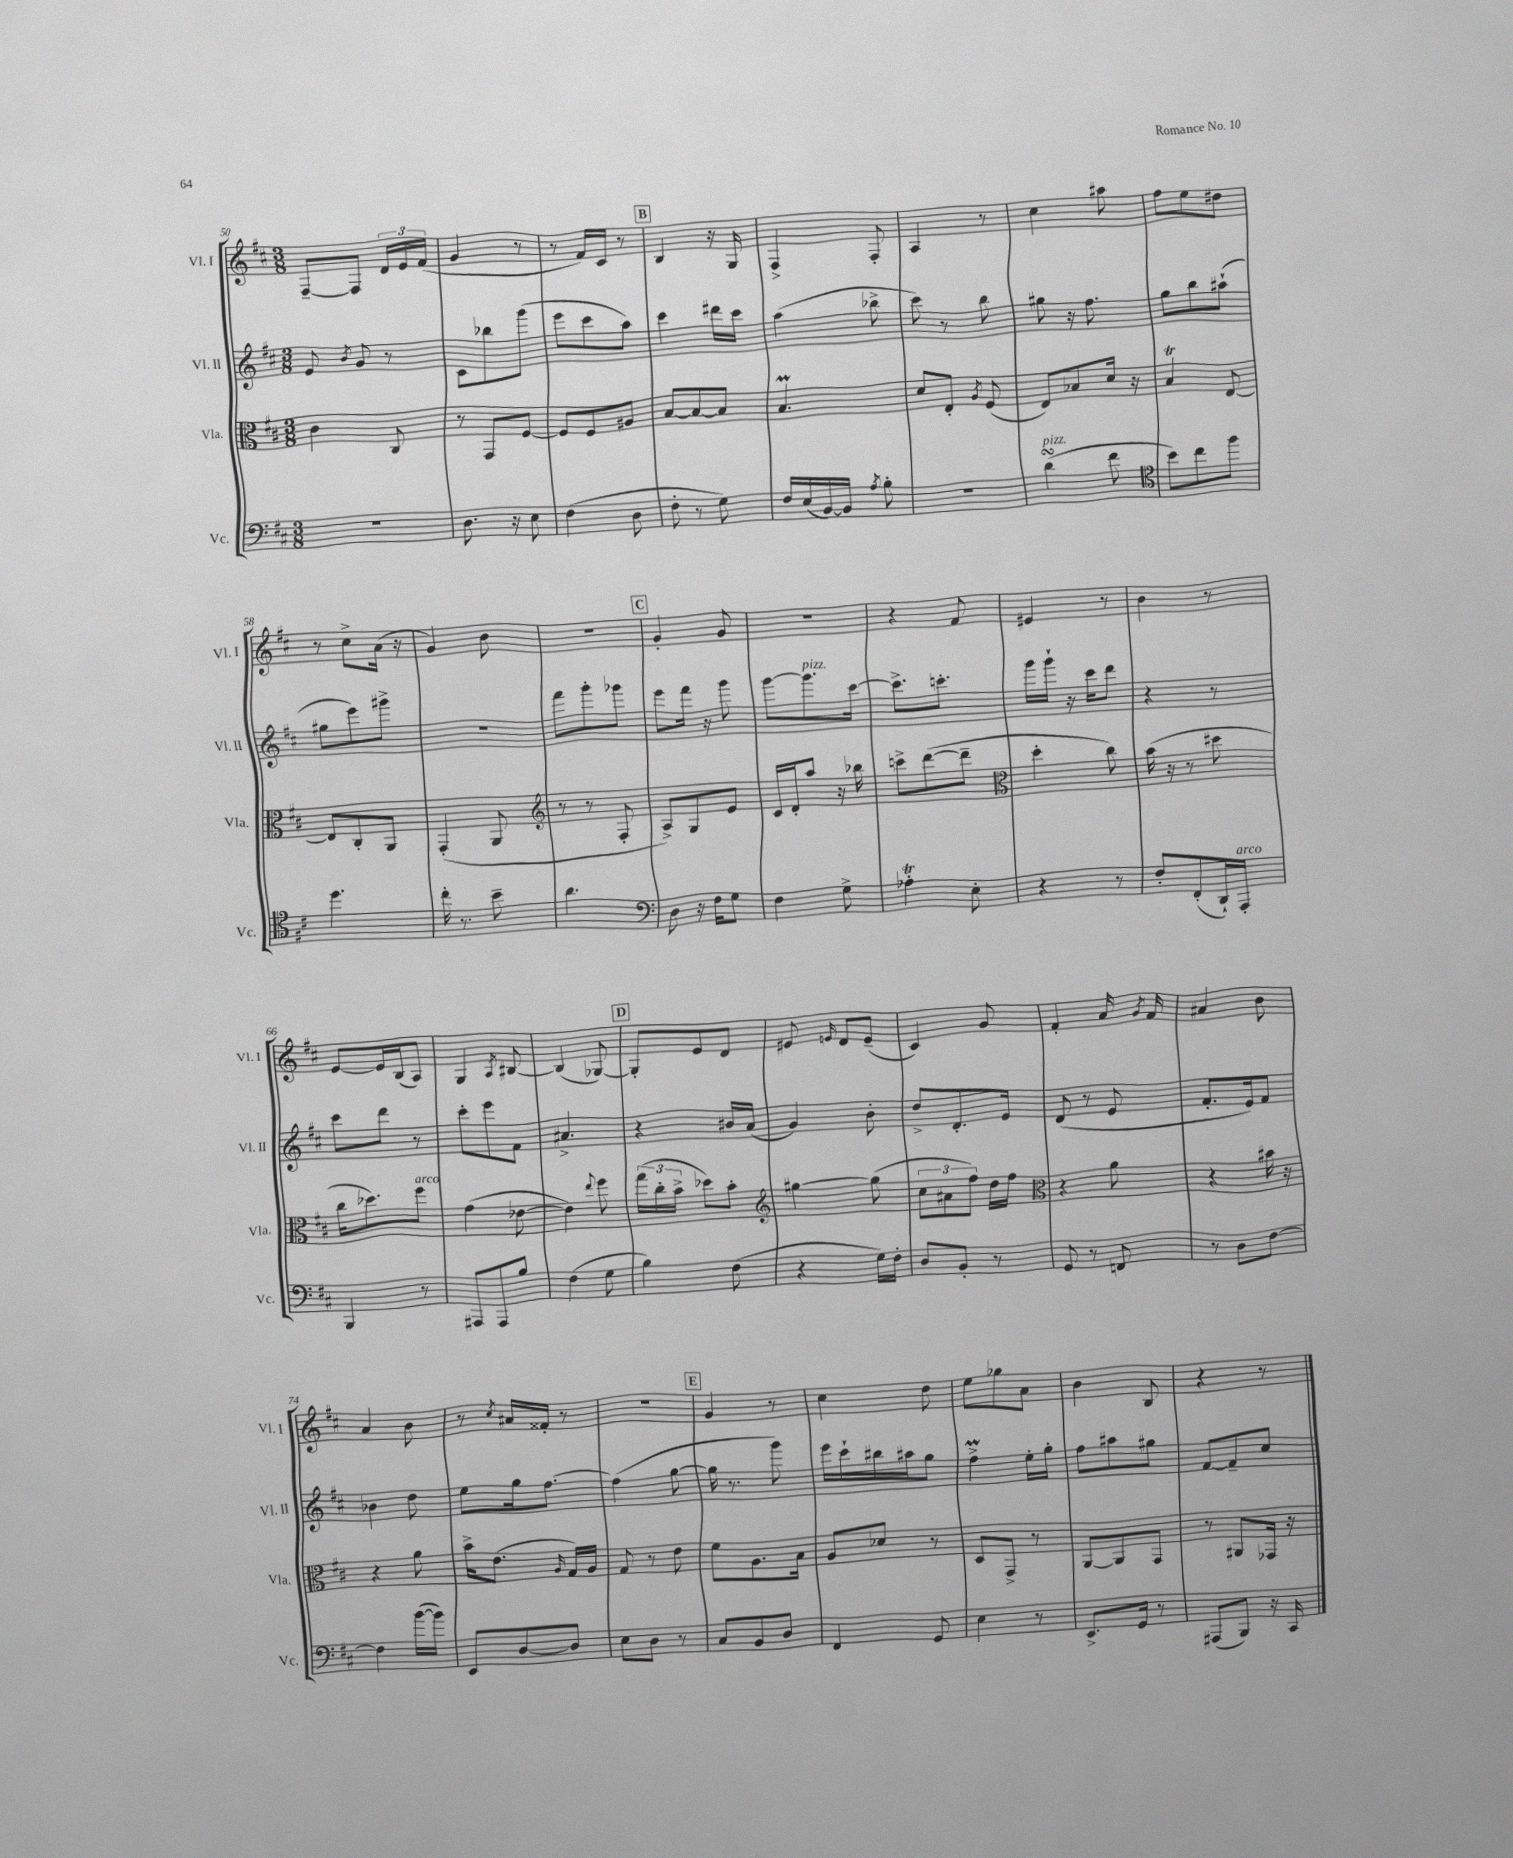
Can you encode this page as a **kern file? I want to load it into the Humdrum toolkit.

**kern	**kern	**kern	**kern
*staff4	*staff3	*staff2	*staff1
*clefF4	*clefC3	*clefG2	*clefG2
*k[f#c#]	*k[f#c#]	*k[f#c#]	*k[f#c#]
*M3/8	*M3/8	*M3/8	*M3/8
4.r	4c#\	8e/	[8F#~/L
.	.	8qb/	.
.	.	8g/	8F#/]J
.	8C#/	8r	24d/LL
.	.	.	24e/
.	.	.	(24f#/JJ
=	=	=	=
8.D\	8r	8c#\L	4g/
.	8GG/L	8bb-\	.
16r	.	.	.
8E\	[8F#/J	(8ggg\J	8r
=	=	=	=
(4F#\	8F#/]L	8eee\L	8r
.	8F#/	8ccc#\	16f#/LL)
.	.	.	16c#/JJ
8D\	8A#/J	8aa\J)	8r
=	=	=	=
8F#'\	[8B/L	4ccc#\	4B/
8r	8B/_	.	.
8G\)	8B/]J	16ddd#\LL	16r
.	.	16ccc#\JJ	16G/
=	=	=	=
16F#/LL	4.B/	(4aa\	4F#^/
(16E/	.	.	.
[16BB/)	.	.	.
16BB/]JJ	.	.	.
8qA/	.	.	.
8B'\	.	8bb-^\	8F#'/
=	=	=	=
4.r	8d/L	8ccc#\)	4A/
.	8E'/J	8r	.
.	8qA/	.	.
.	(8F#/	8bb\	8r
=	=	=	=
(4d\	8E/L)	8gg#\	4cc#\
.	8B-/	16r	.
.	.	8.ff#\	.
8f#\	16d/Jk	.	8aa#\
.	16r	.	.
=	=	=	=
*clefC4	*	*	*
8b\L)	4B/	8gg\L	8ff#\L
8cc#\	.	8bb\	8ee\
8ff#\J	[8E/	(8aa#`\J	8dd#\J
=	=	=	=
4.dd\	8E/]L	8gg#\L	8r
.	8C#'/	8eee\)	8cc#^\L
.	8AA/J	8ggg#^\J	(16a\Jk
.	.	.	16r
=	=	=	=
16cc#'\	(4GG'/	4.r	4g/)
8.r	.	.	.
8b~\	8AA/	.	8b\
=	=	=	=
*	*clefG2	*	*
4.a\	8r	8fff#\L	4.r
.	8r	8ggg'\	.
.	8F#'/	8ggg-\J	.
=	=	=	=
*clefF4	*	*	*
8D\	8A^/L)	8eee\L	4g'/
16r	8G/	16fff#\Jk	.
16F#\LK	.	16r	.
8G\J	8e/J	8ggg\	8g/
=	=	=	=
4F#\	16c#/LL	[8ggg\L	4.r
.	16d'/J	.	.
.	8aa/J	8.ggg\]	.
8G^\	16r	.	.
.	16bb-\	[16ccc#\Jk	.
=	=	=	=
4A-'\	8ccc^\L	8.ccc#^\]L	4r
.	([8ddd\	.	.
.	.	8.ccc'\J	.
8E'\	8ddd~\]J	.	8f#/
=	=	=	=
*	*clefC3	*	*
4r	4dd'\	16ggg\LL	4e#/
.	.	16ggg`\JJ	.
.	.	16r	.
.	.	16ccc#\LK	.
8r	8cc#\)	8ddd\J	8r
=	=	=	=
8F#'/L	(16b\	4r	4b\
.	16r	.	.
(8FF#'/	8r	.	.
16DD`/L)	8dd#\	8r	8r
16AAA'/JJ	.	.	.
=	=	=	=
4BBB/	16cc#\LK	8ccc#\L	[8e/L
.	8.dd-\)	.	.
.	.	8ddd\J	16e/]L
.	.	.	(16B/J
8r	8ff#\J	8r	8A/J)
=	=	=	=
8AAA#/L	(4g\	8ccc#'\L	4G/
8AAA#/	.	8eee\	.
.	.	.	8qA/
8B/J	[8e-\	8f#\J	[8B#/
=	=	=	=
(4F#\	4e-\])	4.a#^/	(4B#/]
.	8qqee/	.	.
8G\	8ff#\	.	[8G-/)
=	=	=	=
4B\)	(24gg\LL	4r	8G-'/]L
.	24cc#'\	.	.
.	24b^\JJ	.	.
.	8dd-\L)	.	8e/
(8F#\	8b'\J	16b#/LL	8d/J
.	.	(16a/JJ	.
=	=	=	=
*	*clefG2	*	*
4r	[4gg#\	4g/)	8e#/
.	.	.	16qqe/
.	.	.	8d/L
16G\LL)	(8gg#\]	8b'\	(8e~/J
16F#'\JJ	.	.	.
=	=	=	=
8D/L	12cc#\L	8dd^/L	4c#/)
.	12a#\	.	.
8BB'/J	.	8.d'/	.
.	12ff#\J)	.	.
8r	16dd\LL	.	8g/
.	16ff#\JJ	16e/Jk	.
=	=	=	=
*	*clefC3	*	*
8GG/	4r	(8d/	4f#'/
8r	.	8r	.
8FF/	8a\	8e/	16a/
.	.	.	8qg/
.	.	.	16f#/
=	=	=	=
8r	4r	8.f#'/L	4a#/
8D\L	.	.	.
.	.	16e/k)	.
[8F#\J	16b#\	8f#/J	8b\
.	16r	.	.
=	=	=	=
4F#\]	4r	4b-\	4a/
([16b\LL	8a\	8dd\	8b\
16b\]JJ)	.	.	.
=	=	=	=
8EE/L	16b^\LK	8ee\L	8r
.	(8.e\J	.	.
.	.	.	8qcc#/
[8D/	.	16gg\k	16a#/LL
.	.	[8.ff#\J	16f##'/JJ
.	16qqA/	.	.
8D/]J	16G/LL)	.	8r
.	16A/JJ	.	.
=	=	=	=
8E\L	8G/	(4ff#\]	4.r
8D\J	8r	.	.
8r	8e\	[8gg\	.
=	=	=	=
8C#/L	8f#\L	16gg\]	4g/
.	.	8.r	.
8BB/	8.A\	.	.
8D/J	.	8ggg\)	8r
.	16B\Jk	.	.
=	=	=	=
4FF#/	8A/L	16eee\LL	4cc#\
.	.	16ccc#`\	.
.	8d-/J	16bb#\	.
.	.	16aa#\J	.
8GG/	8r	8gg\J	8dd\
=	=	=	=
4E\	8D/L	4ff#^\	8ee\L
.	8GG^/J	.	8gg-\
8r	8r	16ee'\LL	8a\J
.	.	16gg'\JJ	.
=	=	=	=
8.EE^/L	[8AA/L	8ff#\L	4b\
.	8AA/]	8aa#\	.
16GG/Jk	.	.	.
8r	8GG/J	8gg#\J	8B/
=	=	=	=
(8AAA#/L	8r	[8f#/L	4r
8BBB/J)	8AA#/L	8f#~/]	.
16r	16GG-/Jk	8cc#/J	8r
16CC#/	16r	.	.
==	==	==	==
*-	*-	*-	*-
